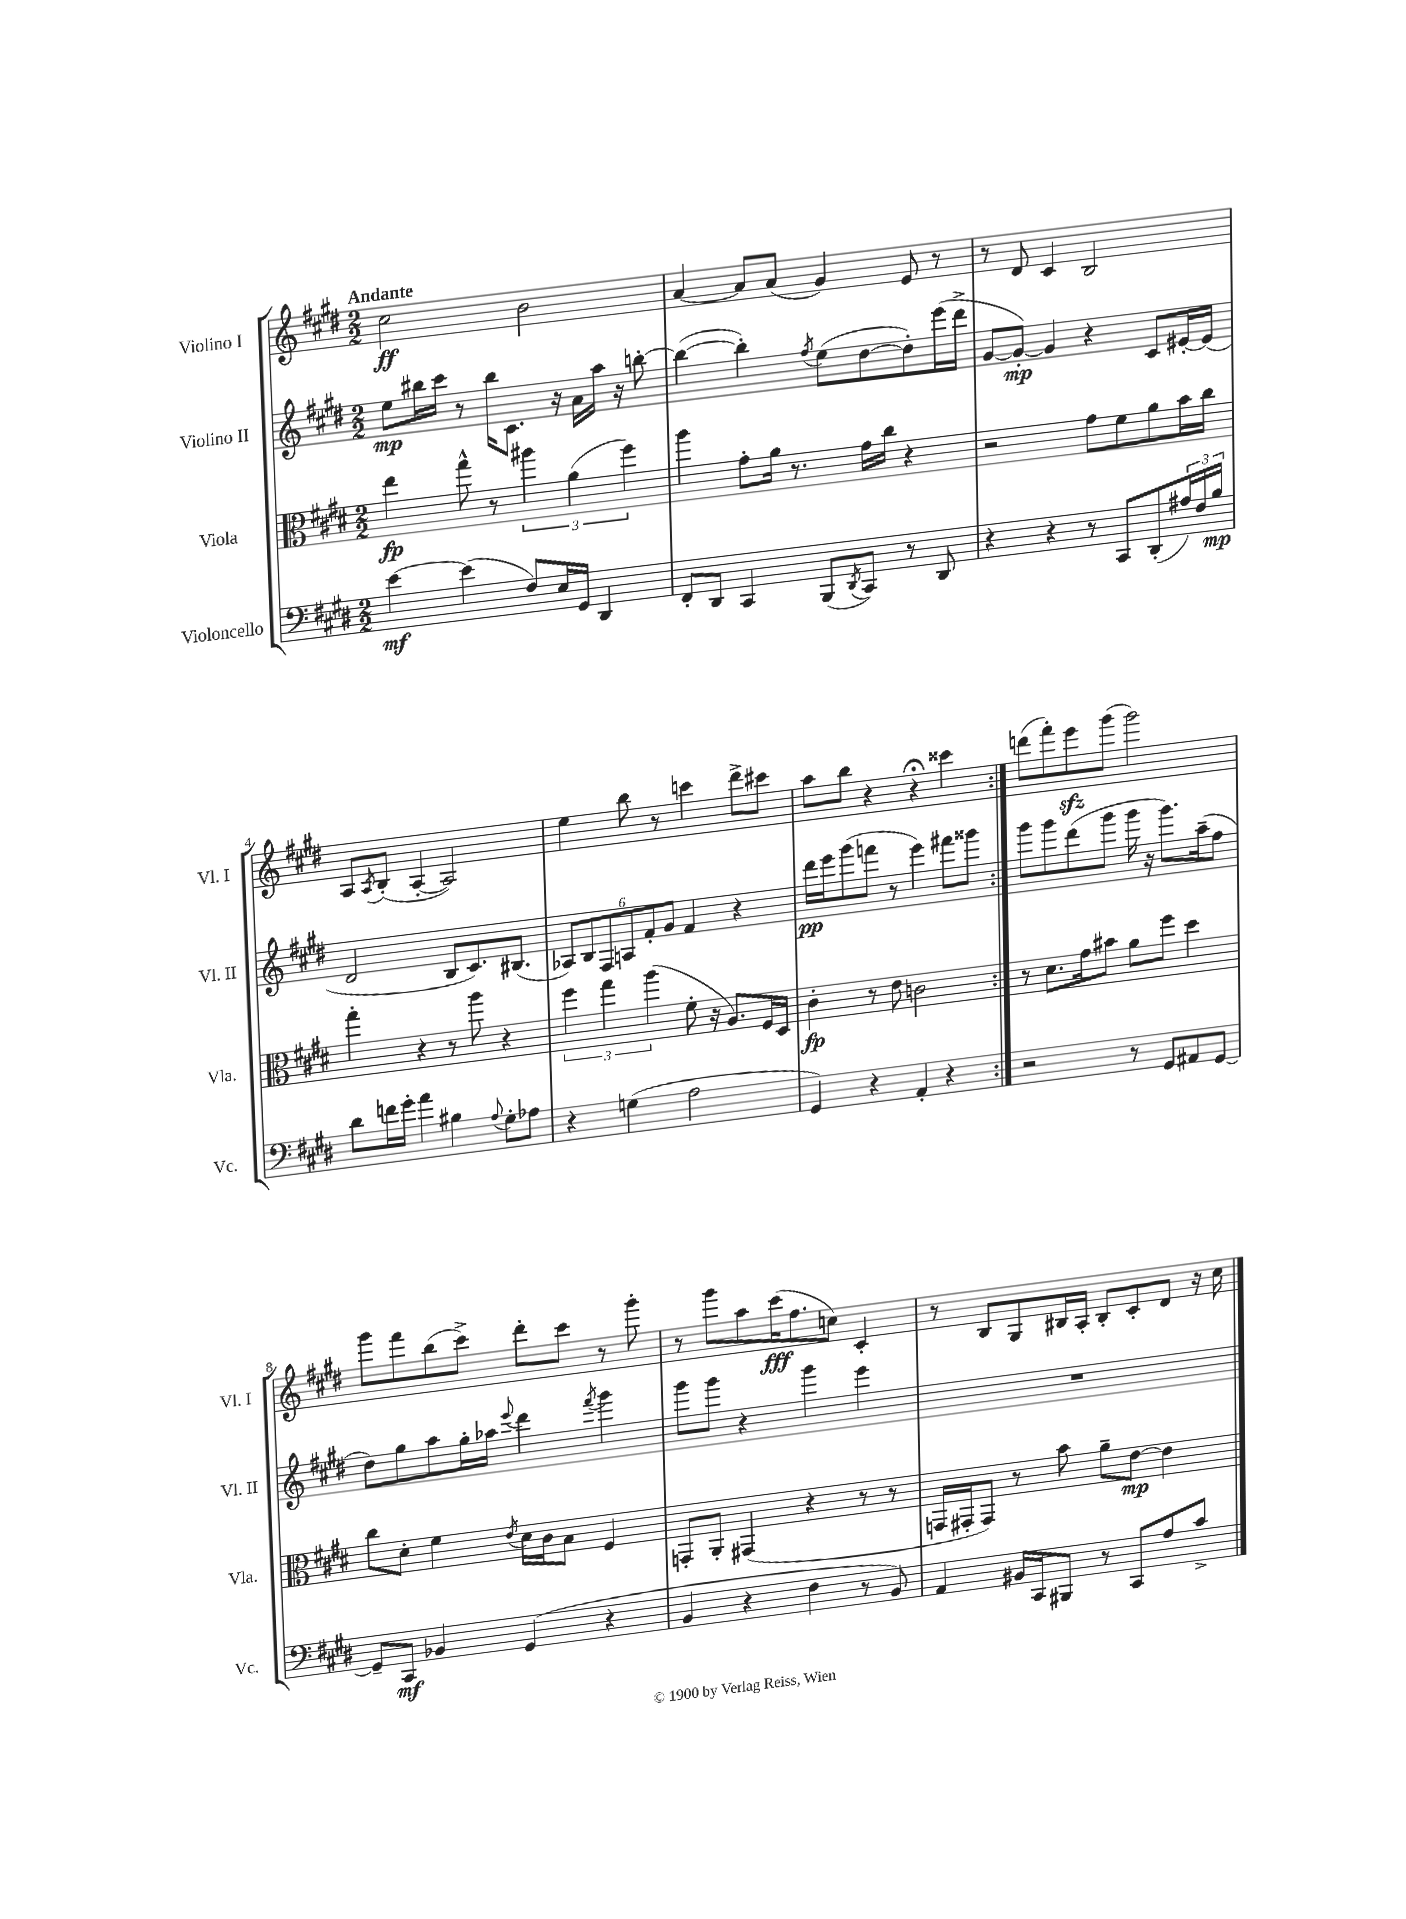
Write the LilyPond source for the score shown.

<<
\new StaffGroup <<
\new Staff = "s0" \with { instrumentName = "Violino I" shortInstrumentName = "Vl. I" } {
    \clef treble \key e \major \numericTimeSignature \time 2/2 \tempo "Andante"
    \repeat volta 2 { cis''2\ff b'2 |
    a'4~ a'8 a'8( gis'4) e'8 r8 |
    r8 dis'8 cis'4 b2 |
    a8 \acciaccatura { a8 } b8-.( a4~-. a2) |
    e''4 b''8 r8 c'''4 dis'''8-> cis'''8 |
    a''8 b''8 r4 r4\fermata cisis'''4 | }
    d'''8( fis'''8-.) e'''8\sfz gis'''8( gis'''2) |
    gis'''8 fis'''8 b''8( cis'''8->) dis'''8-. cis'''8 r8 gis'''8-. |
    r8 gis'''8 a''8 cis'''16\fff( fis''8. c''8) cis'4-. |
    r8 b8 gis8 bis16 a16-. bis8-. cis'8-. dis'8 r16 cis''16 \bar "|." |
}
\new Staff = "s1" \with { instrumentName = "Violino II" shortInstrumentName = "Vl. II" } {
    \clef treble \key e \major \numericTimeSignature \time 2/2
    \repeat volta 2 { e''8\mp bis''16 cis'''16 r8 bis''16 cis'8. r16 a'16 a''16 r16 b''8~-. |
    b''4~( b''4-.) \acciaccatura { fis''8 } e''8( dis''8~ dis''8-.) e'''16( dis'''16-> |
    gis'8~ gis'8~-.\mp) gis'4 r4 cis'8 eis'16~-. eis'16( |
    dis'2 b8 cis'8.) bis8.( |
    \tuplet 6/4 { aes8) b8 fis8 a8 fis'8-. gis'8 } fis'4 r4 |
    dis'''16\pp e'''16 gis'''8( f'''8 r8 e'''4) fis'''8 gisis'''8 | }
    gis'''8 gis'''8 dis'''8( gis'''8 gis'''16 r16 gis'''8.) a''16--( fis''8 |
    dis''8) gis''8 a''8 gis''16-. aes''16 \appoggiatura { e'''8 } dis'''4 \acciaccatura { fis'''8 } gis'''4 |
    gis'''8 gis'''8 r4 gis'''4 e'''4 |
    R1 \bar "|." |
}
\new Staff = "s2" \with { instrumentName = "Viola" shortInstrumentName = "Vla." } {
    \clef alto \key e \major \numericTimeSignature \time 2/2
    \repeat volta 2 { e''4\fp gis''8-^ r8 \tuplet 3/2 { ais''4 a'4( fis''4) } |
    a''4 gis'8-. a'16 r8. gis'16 cis''16 r4 |
    r2 gis'8 fis'8 a'8 b'16 cis''16 |
    gis''4-. r4 r8 a''8 r4 |
    \tuplet 3/2 { fis''4 gis''4 a''4( } fis'8-. r16 a8.) fis16 dis16 |
    cis'4-.\fp r8 e'8 c'2 | }
    r8 dis'8. gis'16 bis'8 a'8 fis''8 dis''4 |
    cis''8 dis'8-. fis'4 \acciaccatura { e'8 } dis'16 cis'16 b8 fis4 |
    g,8-. a,8-. gis,4( r4 r8 r8 |
    g,16 gis,16-. gis,8) r8 b'8 a'8-- e'8~\mp e'4 \bar "|." |
}
\new Staff = "s3" \with { instrumentName = "Violoncello" shortInstrumentName = "Vc." } {
    \clef bass \key e \major \numericTimeSignature \time 2/2
    \repeat volta 2 { e'4~\mf e'4( fis8) e16 gis,16 dis,4 |
    fis,8-. dis,8 cis,4 b,,8( \acciaccatura { dis,8 } cis,8) r8 dis,8 |
    r4 r4 r8 cis,8 dis,8-.( \tuplet 3/2 { ais16) fis16 b16\mp } |
    dis'8 f'16 gis'16-. a'4 bis4 \appoggiatura { a8 } gis8-. aes8 |
    r4 g4( a2 |
    gis,4) r4 a,4-. r4 | }
    r2 r8 gis,8 ais,8 gis,8~ |
    gis,8-- cis,8\mf bes,4 gis,4( r4 |
    b,4 r4 fis4 r8 b,8) |
    a,4 bis,16 cis,16 bis,,8 r8 cis,8 a8 cis'8-> \bar "|." |
}
>>
>>
